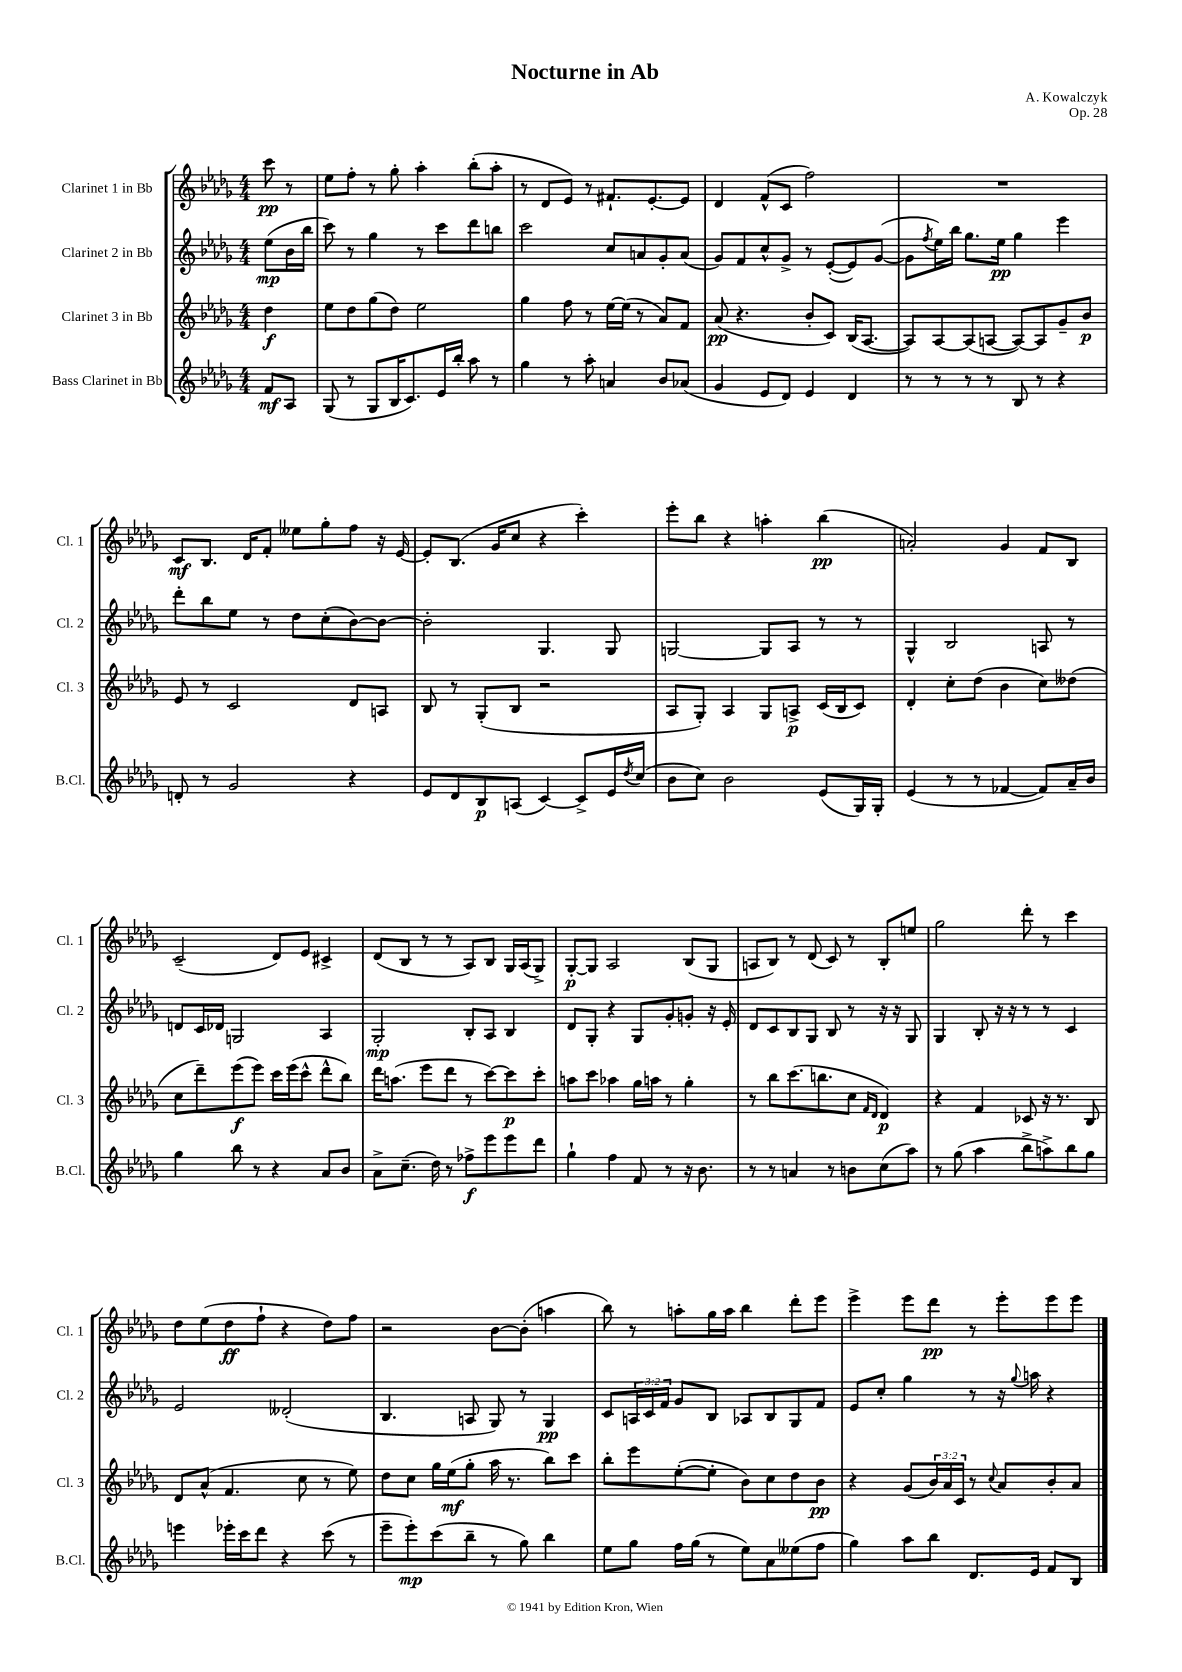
\header { title = "Nocturne in Ab" composer = "A. Kowalczyk" opus = "Op. 28" }
<<
\new StaffGroup <<
\new Staff = "s0" \with { instrumentName = "Clarinet 1 in Bb" shortInstrumentName = "Cl. 1" } {
    \clef treble \key des \major \numericTimeSignature \time 4/4 \partial 4
    c'''8\pp r8 |
    ees''8 f''8-. r8 ges''8-. aes''4-. bes''8-.( aes''8-. |
    r8 des'8 ees'8) r8 fis'8.-! ees'8.~-. ees'8 |
    des'4 f'8-^( c'8 f''2) |
    R1 |
    c'8\mf bes8. des'16 f'8-. eeses''8 ges''8-. f''8 r16 ees'16~ |
    ees'8-. bes8.( ges'16 c''8 r4 c'''4-.) |
    ees'''8-. bes''8 r4 a''4-. bes''4\pp( |
    a'2-.) ges'4 f'8 bes8 |
    c'2--( des'8) ees'8 cis'4-> |
    des'8( bes8 r8 r8 aes8) bes8 ges16 aes16( ges8->) |
    ges8~-.\p ges8 aes2 bes8( ges8 |
    a8 bes8) r8 des'8( c'8) r8 bes8-. e''8 |
    ges''2 des'''8-. r8 c'''4 |
    des''8 ees''8( des''8\ff f''8-! r4 des''8) f''8 |
    r2 bes'8~ bes'8-.( a''4 |
    bes''8) r8 a''8-. ges''16 a''16 bes''4 des'''8-. ees'''8 |
    ees'''4-> ees'''8 des'''8\pp r8 ees'''8-. ees'''8 ees'''8 \bar "|." |
}
\new Staff = "s1" \with { instrumentName = "Clarinet 2 in Bb" shortInstrumentName = "Cl. 2" } {
    \clef treble \key des \major \numericTimeSignature \time 4/4 \override Staff.TupletNumber.text = #tuplet-number::calc-fraction-text \partial 4
    ees''8\mp( bes'16 bes''16 |
    c'''8) r8 ges''4 r8 c'''8 des'''8 b''8 |
    c'''2 c''8 a'8 ges'8-. a'8( |
    ges'8) f'8 c''8-^ ges'8-> r8 ees'8~-.( ees'8) ges'8~( |
    ges'8 \acciaccatura { f''8 } ees''16) bes''16 ges''8. ees''16\pp ges''4 ees'''4 |
    des'''8-. bes''8 ees''8 r8 des''8 c''8-.( bes'8~) bes'8~ |
    bes'2-. ges4. ges8 |
    g2~ g8 aes8 r8 r8 |
    ges4-^ bes2 a8 r8 |
    d'8 c'16 des'16 g2 aes4 |
    ges2-.\mp bes8-. aes8 bes4 |
    des'8 ges8-. r4 ges8 ges'8-. g'8-. r16 ees'16-. |
    des'8 c'8 bes8 ges8 bes8 r8 r16 r16 ges8 |
    ges4 bes8-. r16 r16 r8 r8 c'4 |
    ees'2 deses'2-.( |
    bes4. a8 ges8) r8 ges4\pp |
    c'8 \tuplet 3/2 { a16 c'16 f'16 } ges'8 bes8 aes8 bes8 ges8 f'8 |
    ees'8 c''8-. ges''4 r8 r16 \appoggiatura { ges''8 } a''16 r4 \bar "|." |
}
\new Staff = "s2" \with { instrumentName = "Clarinet 3 in Bb" shortInstrumentName = "Cl. 3" } {
    \clef treble \key des \major \numericTimeSignature \time 4/4 \override Staff.TupletNumber.text = #tuplet-number::calc-fraction-text \partial 4
    des''4\f |
    ees''8 des''8 ges''8( des''8) ees''2 |
    ges''4 f''8 r8 ees''16~ ees''16( r8 aes'8) f'8 |
    aes'8\pp( r4. bes'8-. c'8) bes16( aes8.~ |
    aes8) aes8~ aes8( a8~ a8~) a8 ges'8-- bes'8\p |
    ees'8 r8 c'2 des'8 a8 |
    bes8 r8 ges8-.( bes8 r2 |
    aes8 ges8-.) aes4 ges8 a8->\p c'16( bes16 c'8) |
    des'4-. c''8-. des''8( bes'4 c''8) deses''8( |
    c''8 des'''8--) ees'''8\f( ees'''8) c'''16 ees'''16( c'''8-^ des'''8-^ bes''8) |
    des'''16 a''8.( ees'''8 des'''8 r8 c'''8~) c'''8\p c'''8-. |
    a''8 c'''8 aes''4 ges''16 a''16 r8 ges''4-. |
    r8 bes''8 c'''8.( b''8. c''8 \grace { f'16 des'16 } des'4\p) |
    r4 f'4 ces'8 r16 r8. bes8 |
    des'8 aes'8-^( f'4. c''8 r8 ees''8) |
    des''8 c''8 ges''16 ees''16\mf( ges''8-. aes''16 r8. bes''8) c'''8 |
    bes''8-. ees'''8 ees''8~-.( ees''8-. bes'8) c''8 des''8 bes'8\pp |
    r4 ges'8( \tuplet 3/2 { bes'16) aes'16 c'16 } r8 \appoggiatura { c''8 } aes'8 bes'8-. aes'8 \bar "|." |
}
\new Staff = "s3" \with { instrumentName = "Bass Clarinet in Bb" shortInstrumentName = "B.Cl." } {
    \clef treble \key des \major \numericTimeSignature \time 4/4 \partial 4
    f'8\mf aes8 |
    ges8( r8 ges8 bes16 c'8.) ees'16 bes''16-. aes''8 r8 |
    ges''4 r8 aes''8-. a'4 bes'8 aes'8( |
    ges'4 ees'8 des'8) ees'4 des'4 |
    r8 r8 r8 r8 bes8 r8 r4 |
    d'8-. r8 ges'2 r4 |
    ees'8 des'8 bes8\p a8( c'4~) c'8-> ees'16 \acciaccatura { des''8 } c''16( |
    bes'8 c''8) bes'2 ees'8( ges16) ges16-. |
    ees'4( r8 r8 fes'4~ fes'8) aes'16-- bes'16 |
    ges''4 bes''8 r8 r4 aes'8 bes'8 |
    aes'8-> c''8.--( des''16) r8 fes''8->\f ees'''8 ees'''8 des'''8 |
    ges''4-! f''4 f'8 r8 r16 bes'8. |
    r8 r8 a'4 r8 b'8 c''8( aes''8) |
    r8 ges''8( aes''4 bes''8-> a''8->) bes''8 ges''8 |
    e'''4 ees'''16-. c'''16 des'''8 r4 c'''8( r8 |
    ees'''8-- ees'''8-.\mp) c'''8( bes''8-- r8 ges''8) bes''4 |
    ees''8 ges''8 f''16 ges''16( r8 ees''8) aes'8 eeses''8( f''8 |
    ges''4) aes''8 bes''8 des'8. ees'16 f'8 bes8 \bar "|." |
}
>>
>>
\layout { \context { \Score \remove "Bar_number_engraver" } }
